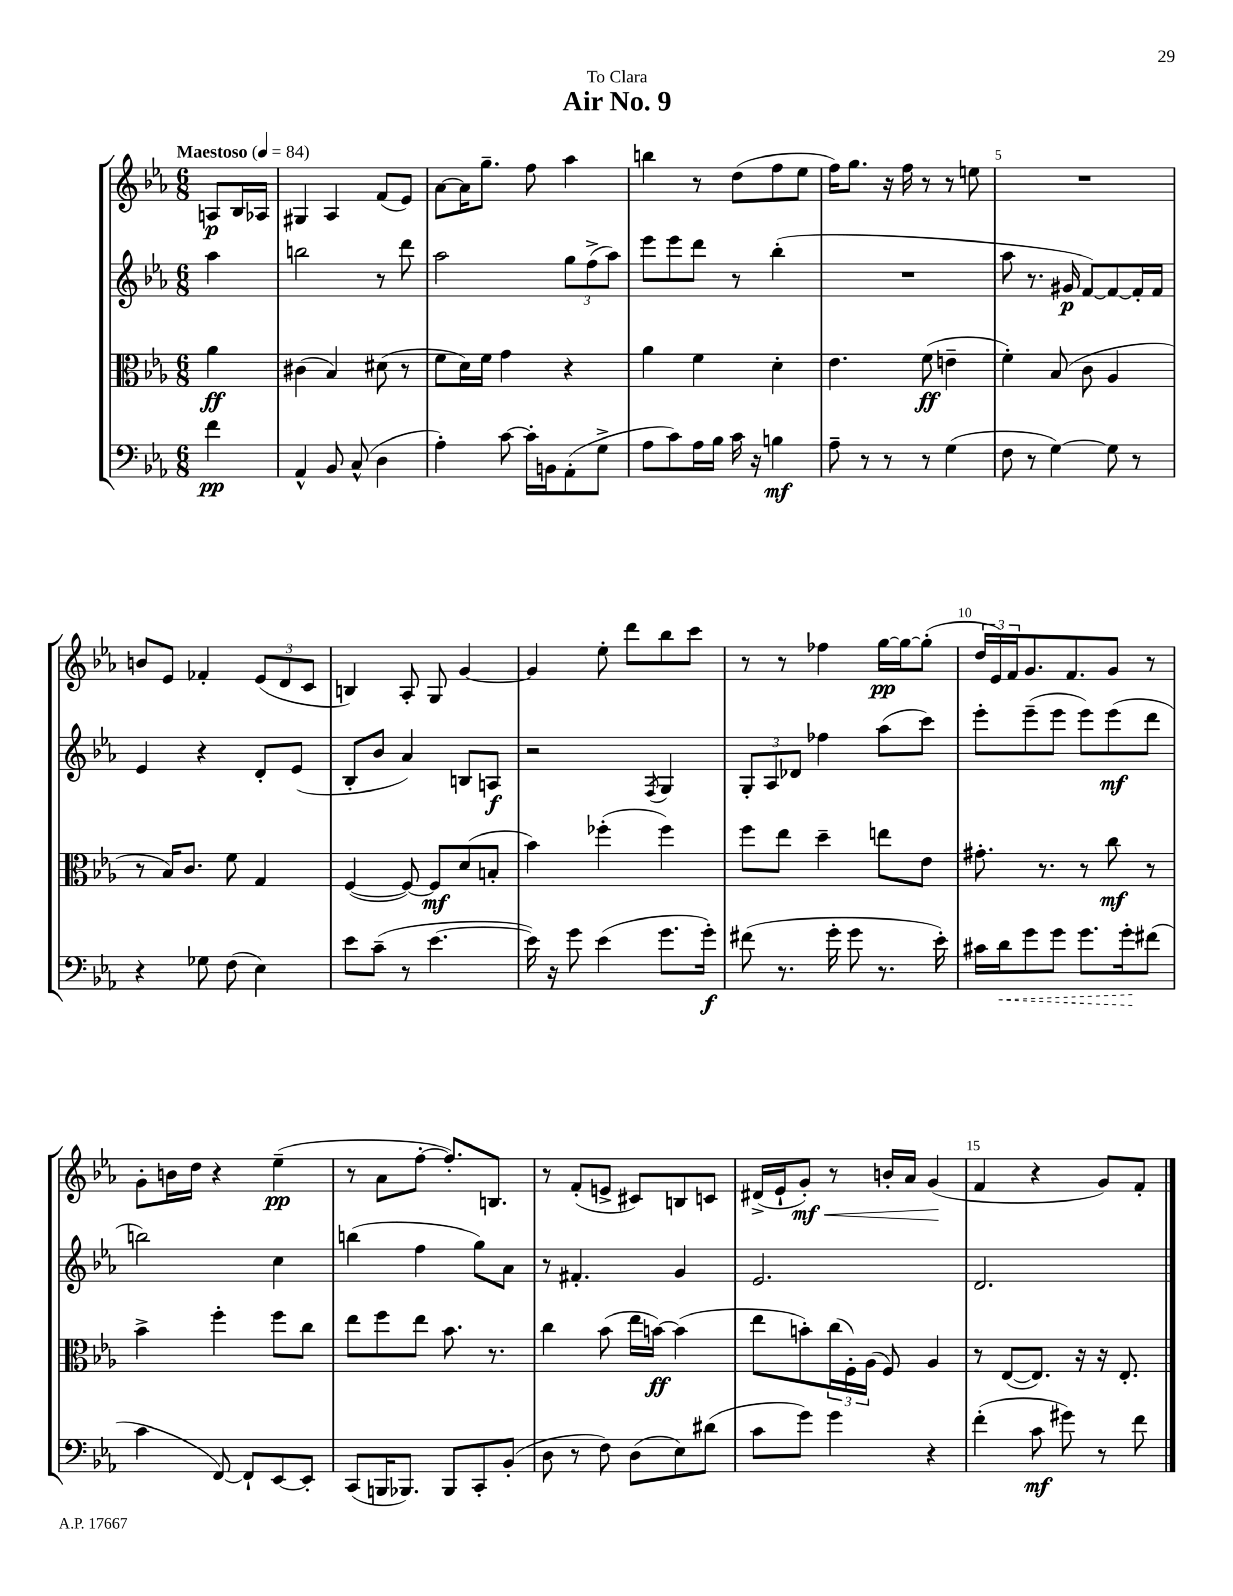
\header { title = "Air No. 9" dedication = "To Clara" }
<<
\new StaffGroup <<
\new Staff = "s0" {
    \clef treble \key ees \major \numericTimeSignature \time 6/8 \partial 4 \tempo "Maestoso" 4 = 84
    a8\p bes16 aes16 |
    gis4 aes4 f'8( ees'8) |
    aes'8~ aes'16 g''8.-- f''8 aes''4 |
    b''4 r8 d''8( f''8 ees''8 |
    f''16) g''8. r16 f''16 r8 r8 e''8 |
    R2. |
    b'8 ees'8 fes'4-. \tuplet 3/2 { ees'8( d'8 c'8 } |
    b4) aes8-. g8 g'4~ |
    g'4 ees''8-. d'''8 bes''8 c'''8 |
    r8 r8 fes''4 g''16~\pp g''16~ g''8-.( |
    \tuplet 3/2 { d''16 ees'16) f'16 } g'8. f'8. g'8 r8 |
    g'8-. b'16 d''16 r4 ees''4--\pp( |
    r8 aes'8 f''8~-. f''8.-.) b8. |
    r8 f'8-.( e'8-> cis'8) b8 c'8 |
    dis'16->( ees'16-! g'8-.\mf\<) r8 b'16-. aes'16 g'4\!( |
    f'4 r4 g'8) f'8-. \bar "|." |
}
\new Staff = "s1" {
    \clef treble \key ees \major \numericTimeSignature \time 6/8 \partial 4
    aes''4 |
    b''2 r8 d'''8 |
    aes''2 \tuplet 3/2 { g''8 f''8->( aes''8) } |
    ees'''8 ees'''8 d'''8 r8 bes''4-.( |
    R2. |
    aes''8 r8. gis'16\p f'8~) f'8~ f'16-. f'16 |
    ees'4 r4 d'8-. ees'8( |
    bes8-. bes'8 aes'4) b8 a8\f |
    r2 \acciaccatura { f8 } g4 |
    \tuplet 3/2 { g8-. aes8 des'8 } fes''4 aes''8( c'''8) |
    ees'''8-. ees'''8--( ees'''8 ees'''8) ees'''8\mf( d'''8 |
    b''2) c''4 |
    b''4( f''4 g''8) aes'8 |
    r8 fis'4.-. g'4 |
    ees'2. |
    d'2. \bar "|." |
}
\new Staff = "s2" {
    \clef alto \key ees \major \numericTimeSignature \time 6/8 \partial 4
    aes'4\ff |
    cis'4( bes4) dis'8( r8 |
    f'8 d'16) f'16 g'4 r4 |
    aes'4 f'4 d'4-. |
    ees'4. f'8\ff( e'4-- |
    f'4-.) bes8( c'8 aes4 |
    r8 bes16) c'8. f'8 g4 |
    f4~( f8~) f8\mf d'8( b8-. |
    bes'4) fes''4-.( fes''4) |
    f''8 ees''8 d''4-- e''8 ees'8 |
    gis'8.-. r8. r8 c''8\mf r8 |
    bes'4-> f''4-. f''8 c''8 |
    ees''8 f''8 ees''8 bes'8. r8. |
    c''4 bes'8( ees''16 b'16~\ff) b'4( |
    ees''8 b'8-.) \tuplet 3/2 { c''16( f16-.) aes16( } f8) aes4 |
    r8 ees8~( ees8.) r16 r16 ees8.-. \bar "|." |
}
\new Staff = "s3" {
    \clef bass \key ees \major \numericTimeSignature \time 6/8 \partial 4
    f'4\pp |
    aes,4-^ bes,8 c8-^( d4 |
    aes4-.) c'8~ c'16-. b,16 aes,8-.( g8-> |
    aes8 c'8) aes16 bes16 c'16 r16 b4\mf |
    aes8-- r8 r8 r8 g4( |
    f8 r8 g4~) g8 r8 |
    r4 ges8 f8( ees4) |
    ees'8 c'8--( r8 ees'4.~ |
    ees'16) r16 g'8 ees'4( g'8. g'16-.\f) |
    fis'8( r8. g'16-. g'8 r8. ees'16-.) |
    cis'16 \once \override Hairpin.style = #'dashed-line d'16\< g'8 g'8 g'8. g'16-.\! fis'8( |
    c'4 f,8~) f,8-! ees,8~ ees,8-. |
    c,8( b,,16 bes,,8.) bes,,8 c,8-. bes,8-.( |
    d8 r8 f8) d8( ees8) dis'8( |
    c'8 g'8) g'4 r4 |
    f'4-.( c'8\mf gis'8) r8 f'8 \bar "|." |
}
>>
>>
\layout { \context { \Score \override BarNumber.break-visibility = ##(#f #t #t) barNumberVisibility = #(every-nth-bar-number-visible 5) } }
